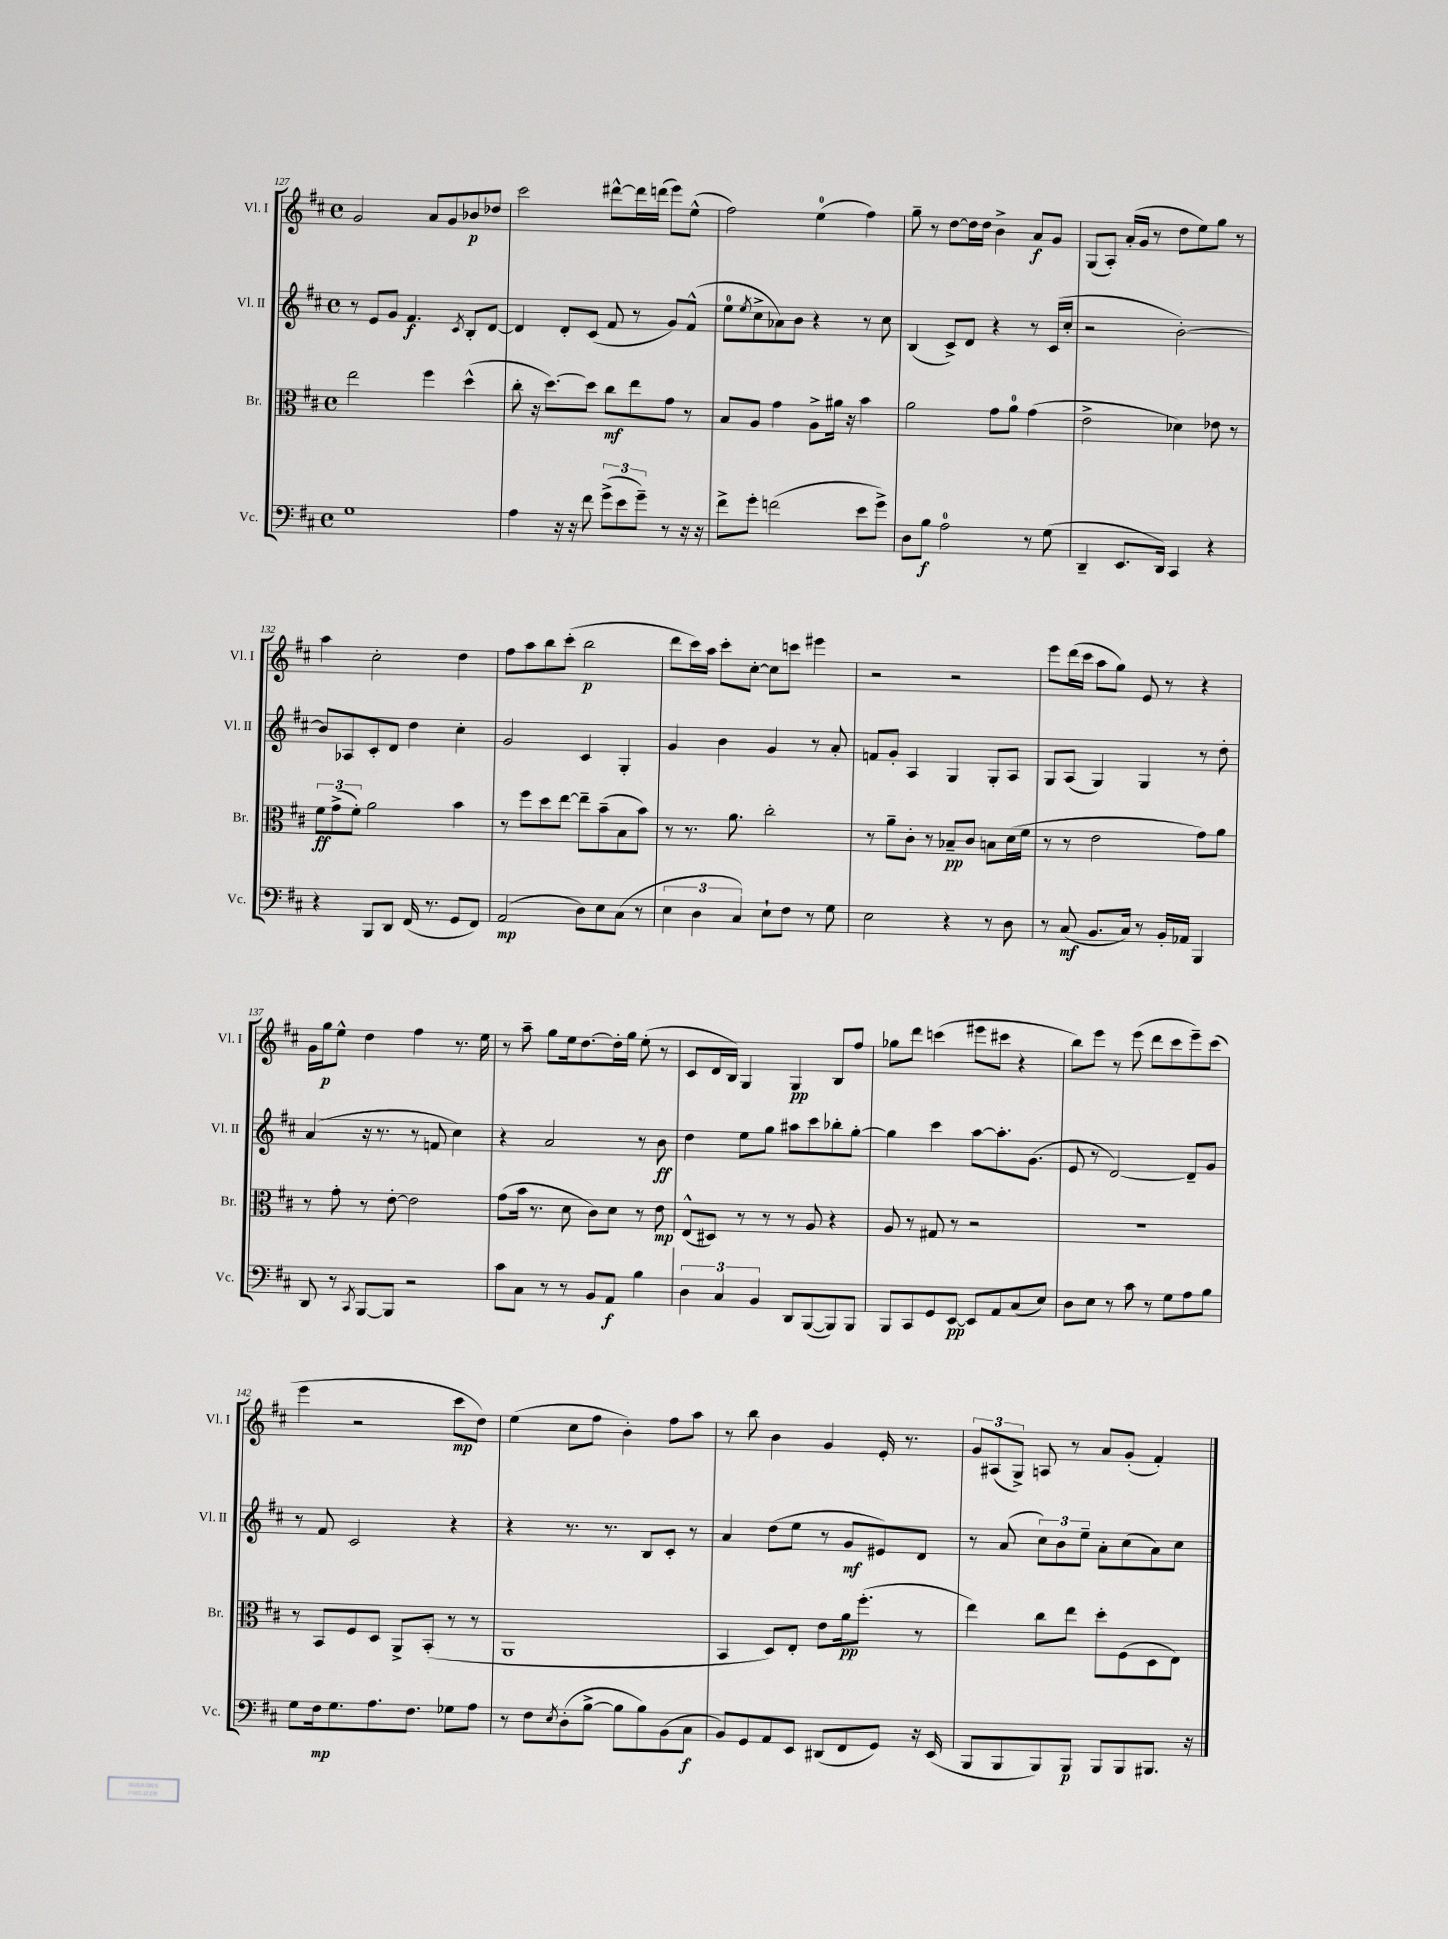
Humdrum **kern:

**kern	**dynam	**kern	**dynam	**kern	**dynam	**kern	**dynam
*part4	*part4	*part3	*part3	*part2	*part2	*part1	*part1
*staff4	*staff4	*staff3	*staff3	*staff2	*staff2	*staff1	*staff1
*I"Vc.	*	*I"Br.	*	*I"Vl. II	*	*I"Vl. I	*
*I'Vc.	*	*I'Br.	*	*I'Vl. II	*	*I'Vl. I	*
*clefF4	*	*clefC3	*	*clefG2	*	*clefG2	*
*k[f#c#]	*	*k[f#c#]	*	*k[f#c#]	*	*k[f#c#]	*
*M4/4	*	*M4/4	*	*M4/4	*	*M4/4	*
*met(c)	*	*met(c)	*	*met(c)	*	*met(c)	*
=127	=127	=127	=127	=127	=127	=127	=127
1G	.	2ee\	.	8r	.	2g/	.
.	.	.	.	8e/L	.	.	.
.	.	.	.	8g/J	.	.	.
.	.	.	.	4.f#/	f	.	.
.	.	4ff#\	.	.	.	8a/L	.
.	.	.	.	.	.	8g/	.
.	.	.	.	8qc#/	.	.	.
.	.	(4dd^^\	.	8B'/L	.	8b-X/	p
.	.	.	.	[8d/J	.	8dd-X/J	.
=128	=128	=128	=128	=128	=128	=128	=128
4A\	.	8cc#'\	.	4d/]	.	2ccc#\	.
.	.	16r	.	.	.	.	.
.	.	[8.dd\L)	.	.	.	.	.
16r	.	.	.	8d'/L	.	.	.
16r	.	.	.	.	.	.	.
8f#\	.	8dd\J]	.	(8c#/J	.	.	.
(12g^\L	.	8cc#\L	mf	8f#/	.	[8ddd#X^^\L	.
12e\	.	.	.	.	.	.	.
.	.	8ee\	.	8r	.	16ddd#\L]	.
12g~\J)	.	.	.	.	.	.	.
.	.	.	.	.	.	(16dddn\JJ	.
8r	.	8g\J	.	8g/L)	.	8eee\L)	.
16r	.	8r	.	(8f#^^/J	.	(8ee^^\J	.
16r	.	.	.	.	.	.	.
=129	=129	=129	=129	=129	=129	=129	=129
8f#^\L	.	8B/L	.	8ee\L	.	2ff#\)	.
.	.	.	.	8qee/	.	.	.
8g'\J	.	8A/J	.	8cc#^\	.	.	.
(2fn\	.	4g\	.	8a-X\)	.	.	.
.	.	.	.	8b\J	.	.	.
.	.	8A^\L	.	4r	.	(4ee\	.
.	.	16a#X\Jk	.	.	.	.	.
.	.	16r	.	.	.	.	.
8e\L	.	4b\	.	8r	.	4ff#\)	.
8g^\J)	.	.	.	8cc#\	.	.	.
=130	=130	=130	=130	=130	=130	=130	=130
8D\L	.	2a\	.	(4B/	.	8gg~\	.
8B\J	f	.	.	.	.	8r	.
2A\	.	.	.	8c#^/L)	.	[8dd\L	.
.	.	.	.	8d/J	.	16dd\L]	.
.	.	.	.	.	.	16dd\JJ	.
.	.	8g\L	.	4r	.	4b^\	.
.	.	8a\J	.	.	.	.	.
8r	.	(4g\	.	8r	.	8a/L	f
(8G\	.	.	.	(16c#/LL	.	8g/J	.
.	.	.	.	16cc#'/JJ	.	.	.
=131	=131	=131	=131	=131	=131	=131	=131
4DD~/	.	2e^\	.	2r	.	(8G/L	.
.	.	.	.	.	.	8A'/J)	.
8.EE/L	.	.	.	.	.	(16a'/LL	.
.	.	.	.	.	.	16g/JJ	.
.	.	.	.	.	.	8r	.
16DD/Jk)	.	.	.	.	.	.	.
4CC#/	.	4d-X\)	.	[2b'\)	.	8dd\L	.
.	.	.	.	.	.	8ee\)	.
4r	.	8e-X\	.	.	.	8gg\J	.
.	.	8r	.	.	.	8r	.
!!LO:LB:g=z
=132	=132	=132	=132	=132	=132	=132	=132
4r	.	12f#\L	ff	8b/L]	.	4aa\	.
.	.	(12g^\	.	.	.	.	.
.	.	.	.	8A-X/	.	.	.
.	.	12f#'\J)	.	.	.	.	.
8BBB/L	.	2a\	.	8c#'/	.	2cc#'\	.
8DD/J	.	.	.	8d/J	.	.	.
(16FF#/	.	.	.	4dd\	.	.	.
8.r	.	.	.	.	.	.	.
8GG/L	.	4b\	.	4cc#'\	.	4dd\	.
8FF#/J)	.	.	.	.	.	.	.
=133	=133	=133	=133	=133	=133	=133	=133
(2AA/	mp	8r	.	2g/	.	8ff#\L	.
.	.	8ff#\L	.	.	.	8aa\	.
.	.	8dd\	.	.	.	8bb\	.
.	.	[8ee\J	.	.	.	(8ccc#'\J	.
8D\L)	.	8ee~\L]	.	4c#/	.	2bb\	p
8E\	.	(8b~\	.	.	.	.	.
(8C#\J	.	8B\	.	4G'/	.	.	.
8r	.	8b\J)	.	.	.	.	.
=134	=134	=134	=134	=134	=134	=134	=134
6E\	.	8r	.	4g/	.	8ddd\L	.
.	.	8.r	.	.	.	16ccc#\L)	.
6D\	.	.	.	.	.	.	.
.	.	.	.	.	.	16aa\JJ	.
.	.	.	.	4b\	.	8ccc#'\L	.
.	.	8.a\	.	.	.	.	.
6C#/)	.	.	.	.	.	.	.
.	.	.	.	.	.	[8cc#'\J	.
8E`\L	.	2cc#'\	.	4g/	.	8cc#\L]	.
8F#\J	.	.	.	.	.	8cccn\J	.
8r	.	.	.	8r	.	4eee#X\	.
8G\	.	.	.	8a'/	.	.	.
=135	=135	=135	=135	=135	=135	=135	=135
2E\	.	8r	.	8fn/L	.	2r	.
.	.	8a~\L	.	8g'/J	.	.	.
.	.	8c#'\J	.	4A/	.	.	.
.	.	8r	.	.	.	.	.
4r	.	8B-X~/L	pp	4G/	.	2r	.
.	.	8c#/J	.	.	.	.	.
8r	.	8Bn\L	.	8G'/L	.	.	.
8D\	.	(16d\L	.	8A/J	.	.	.
.	.	16f#\JJ	.	.	.	.	.
=136	=136	=136	=136	=136	=136	=136	=136
8r	.	8r	.	8G/L	.	8eee\L	.
(8C#/	mf	8r	.	(8A/J	.	(16ddd\L	.
.	.	.	.	.	.	16ccc#\JJ	.
8.BB/L	.	2e\	.	4G/)	.	8aa\L	.
.	.	.	.	.	.	8gg\J)	.
16C#/Jk)	.	.	.	.	.	.	.
8r	.	.	.	4G/	.	8e/	.
16BB'/LL	.	.	.	.	.	8r	.
16AA-X/JJ	.	.	.	.	.	.	.
4BBB/	.	8g\L)	.	8r	.	4r	.
.	.	8a\J	.	8dd'\	.	.	.
!!LO:LB:g=z
=137	=137	=137	=137	=137	=137	=137	=137
8DD/	.	8r	.	(4a/	.	16g\LL	.
.	.	.	.	.	.	16gg\J	p
8r	.	8g'\	.	.	.	8ee^^\J	.
8qCC#/	.	.	.	.	.	.	.
[8BBB/L	.	8r	.	16r	.	4dd\	.
.	.	.	.	8.r	.	.	.
8BBB/J]	.	[8e'\	.	.	.	.	.
2r	.	2e\]	.	8r	.	4ff#\	.
.	.	.	.	8fn/	.	.	.
.	.	.	.	4cc#\)	.	8.r	.
.	.	.	.	.	.	16ee\	.
=138	=138	=138	=138	=138	=138	=138	=138
8c#\L	.	(8g\L	.	4r	.	8r	.
8C#\J	.	16b\Jk	.	.	.	8aa~\	.
.	.	8.r	.	.	.	.	.
8r	.	.	.	2a/	.	8gg\L	.
8r	.	8d\	.	.	.	16ee\k	.
.	.	.	.	.	.	[8.dd\	.
8BB/L	.	8c#\L)	.	.	.	.	.
8AA/J	f	8d\J	.	.	.	16dd'\L]	.
.	.	.	.	.	.	16gg\JJ	.
4B\	.	8r	.	8r	.	(8ee'\	.
.	.	8e\	mp	8b\	ff	8r	.
=139	=139	=139	=139	=139	=139	=139	=139
6D\	.	(8E^^/L	.	4dd\	.	8c#/L	.
.	.	8D#X/J)	.	.	.	16d/L	.
6C#/	.	.	.	.	.	.	.
.	.	.	.	.	.	16B/JJ)	.
.	.	8r	.	8ee\L	.	4G/	.
6BB/	.	.	.	.	.	.	.
.	.	8r	.	8gg\J	.	.	.
8DD/L	.	8r	.	8aa#X\L	.	4G/	pp
([8BBB/	.	8A/	.	8ccc#\	.	.	.
8BBB/])	.	4r	.	8bb-X'\	.	8B/L	.
8BBB/J	.	.	.	[8gg'\J	.	8ff#/J	.
=140	=140	=140	=140	=140	=140	=140	=140
8BBB/L	.	8A/	.	4gg\]	.	8gg-X\L	.
8CC#/	.	8r	.	.	.	8ddd\J	.
8GG/	.	8G#X/	.	4ccc#\	.	(4cccn\	.
[8EE/J	pp	8r	.	.	.	.	.
8EE/L]	.	2r	.	[8aa\L	.	8eee#X\L	.
8AA/	.	.	.	8.aa'\]	.	8ccc#X\J	.
(8C#/	.	.	.	.	.	4r	.
.	.	.	.	(8.g\J	.	.	.
8E/J)	.	.	.	.	.	.	.
=141	=141	=141	=141	=141	=141	=141	=141
8D\L	.	1r	.	8e/	.	8bb\L)	.
8E\J	.	.	.	8r	.	8eee\J	.
8r	.	.	.	[2d/)	.	8r	.
8c#\	.	.	.	.	.	(8eee\	.
8r	.	.	.	.	.	8ddd\L	.
8G\L	.	.	.	.	.	8ccc#\	.
8A\	.	.	.	8d~/L]	.	8eee~\)	.
8B\J	.	.	.	8g/J	.	(8ccc#\J	.
!!LO:LB:g=z
=142	=142	=142	=142	=142	=142	=142	=142
8G\L	.	8r	.	8r	.	4eee\	.
16F#\k	mp	8BB/L	.	8f#/	.	.	.
8.G\	.	.	.	.	.	.	.
.	.	8F#/	.	2c#/	.	2r	.
8.A\	.	8D/J	.	.	.	.	.
.	.	8AA^/L	.	.	.	.	.
8.F#\J	.	.	.	.	.	.	.
.	.	(8BB'/J	.	.	.	.	.
8G-X\L	.	8r	.	4r	.	8ccc#\L	mp
8A\J	.	8r	.	.	.	8dd\J)	.
=143	=143	=143	=143	=143	=143	=143	=143
8r	.	1AA	.	4r	.	(4ee\	.
8F#\L	.	.	.	.	.	.	.
8qE/	.	.	.	.	.	.	.
(8D'\	.	.	.	8.r	.	8cc#\L	.
[8B^\J	.	.	.	.	.	8ff#\J	.
.	.	.	.	8.r	.	.	.
8B\L]	.	.	.	.	.	4b'\)	.
8B\)	.	.	.	8B/L	.	.	.
(8BB\	.	.	.	8c#'/J	.	8ff#\L	.
8C#\J	f	.	.	8r	.	8aa\J	.
=144	=144	=144	=144	=144	=144	=144	=144
8BB/L)	.	4BB/	.	4a/	.	8r	.
8GG/	.	.	.	.	.	8bb\	.
8AA/	.	8D/L)	.	(8dd\L	.	4b\	.
8EE/J	.	8E'/J	.	8ee\J	.	.	.
(8DD#X/L	.	8e\L	.	8r	.	4g/	.
8FF#/	.	16a\k	pp	8g/L	mf	.	.
.	.	(8.ff#'\J	.	.	.	.	.
8GG/J)	.	.	.	8e#X/)	.	16e'/	.
.	.	.	.	.	.	8.r	.
16r	.	8r	.	8d/J	.	.	.
(16EE/	.	.	.	.	.	.	.
=145	=145	=145	=145	=145	=145	=145	=145
8BBB/L	.	4ee\)	.	8r	.	12g/L	.
.	.	.	.	.	.	(12A#X/	.
8BBB/	.	.	.	(8a/	.	.	.
.	.	.	.	.	.	12G^/J)	.
8BBB/)	.	8cc#\L	.	12cc#\L)	.	8An/	.
.	.	.	.	12b\	.	.	.
8BBB/J	p	8ee\J	.	.	.	8r	.
.	.	.	.	12ee~\J	.	.	.
8BBB/L	.	8dd'\L	.	8a'\L	.	8a/L	.
8BBB/	.	(8F#\	.	(8cc#\	.	(8g'/J	.
8.BBB#X/J	.	8D\	.	8a\)	.	4f#'/)	.
.	.	8E\J)	.	8cc#\J	.	.	.
16r	.	.	.	.	.	.	.
==	==	==	==	==	==	==	==
*-	*-	*-	*-	*-	*-	*-	*-
